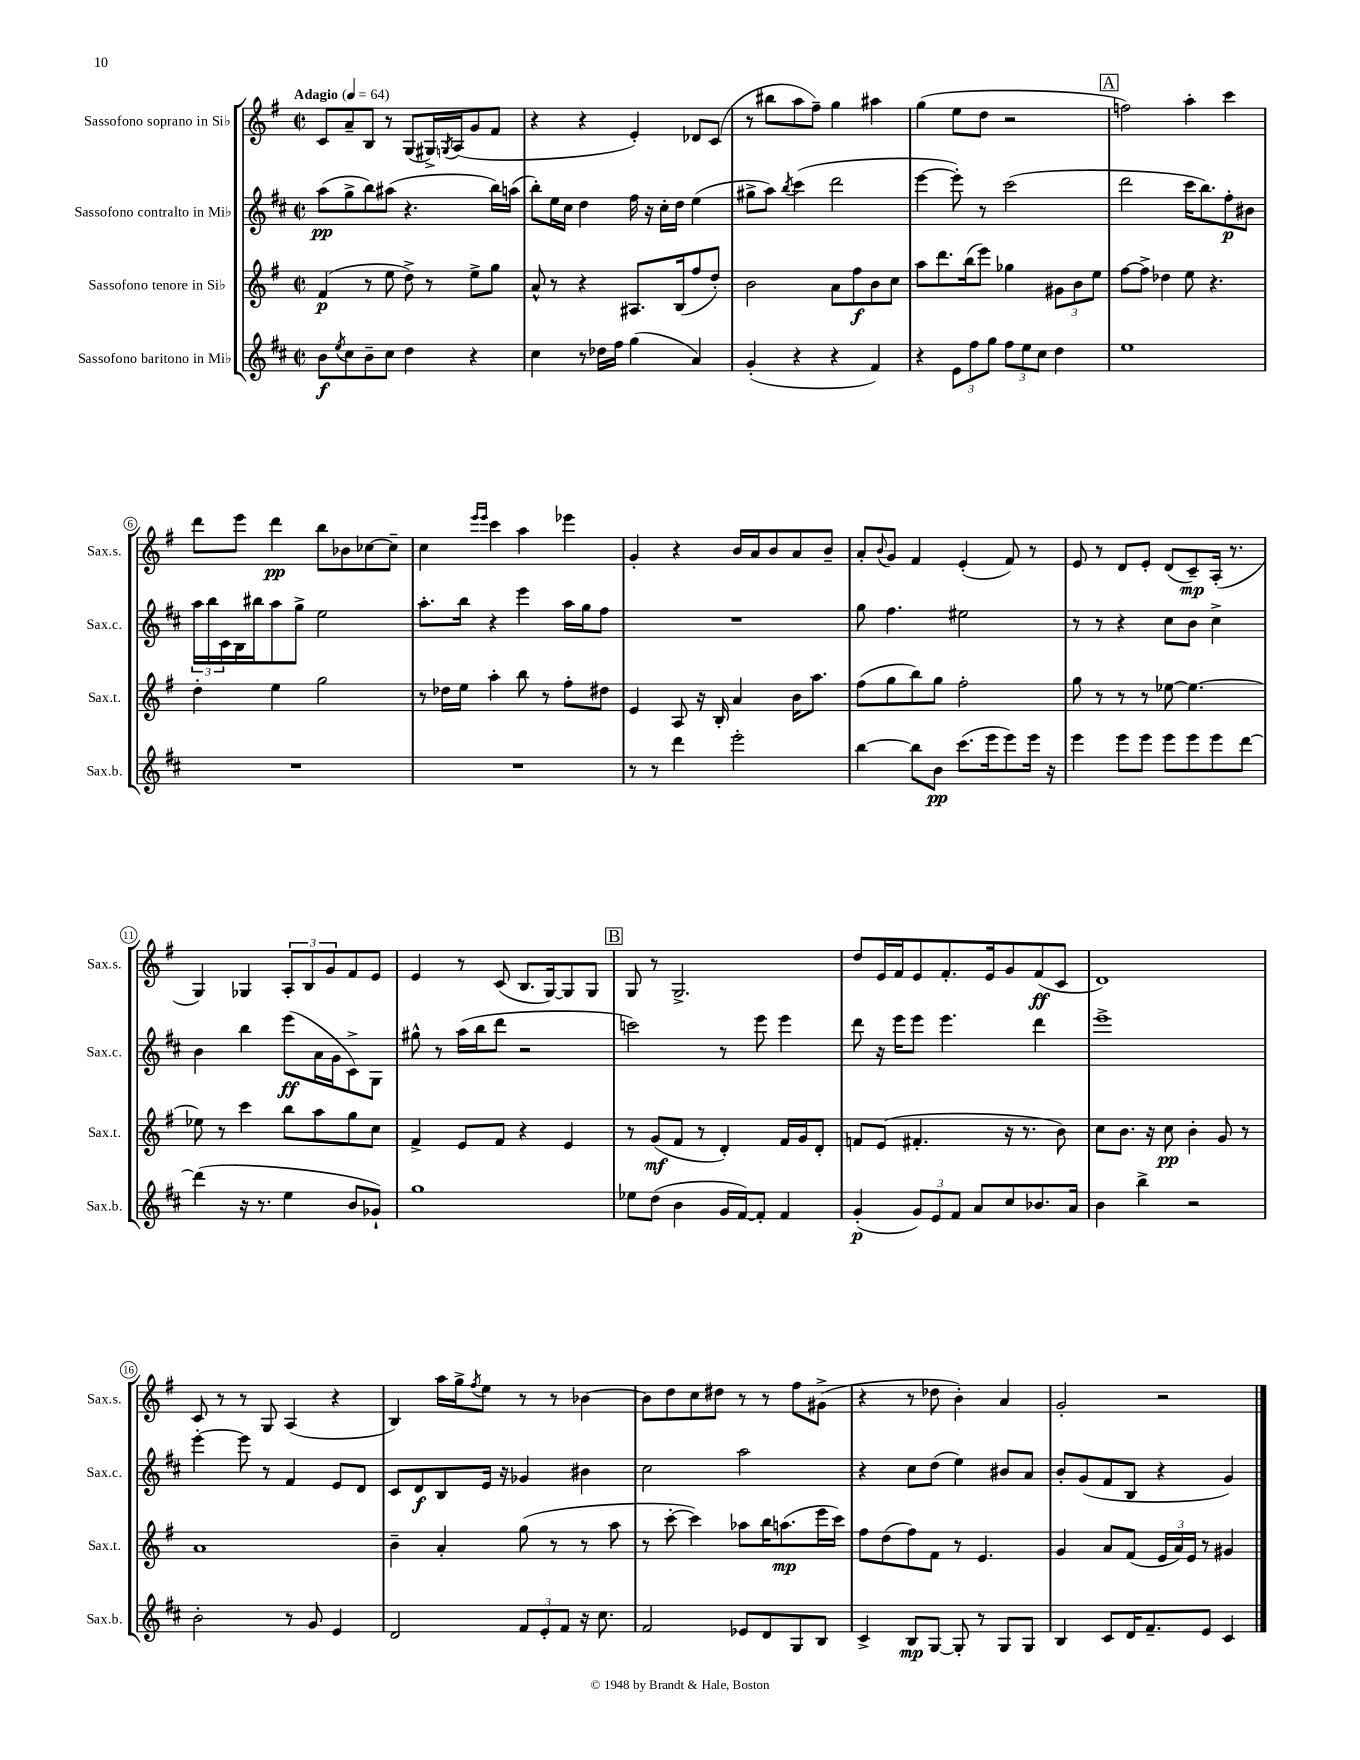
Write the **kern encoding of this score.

**kern	**kern	**kern	**kern
*staff4	*staff3	*staff2	*staff1
*clefG2	*clefG2	*clefG2	*clefG2
*k[f#c#]	*k[f#]	*k[f#c#]	*k[f#]
*M2/2	*M2/2	*M2/2	*M2/2
*met(c|)	*met(c|)	*met(c|)	*met(c|)
*MM64	*MM64	*MM64	*MM64
8b\L	(4f#/	(8aa\L	8c/L
8qee/	.	.	.
8cc#\	.	8gg^\	8a~/
8b~\	8r	8bb\)	8B/J
8cc#\J	8ee\	(8aa#\J	8r
4dd\	8dd^\)	4.r	(8G/L
.	8r	.	16G#^/L)
.	.	.	8qG/
.	.	.	(16A/J
4r	8ee^\L	.	8g/
.	8gg\J	16bb\LL)	8f#/J
.	.	(16aa\JJ	.
=	=	=	=
4cc#\	8a^^/	8bb'\L)	4r
.	8r	16ee\L	.
.	.	16cc#\JJ	.
8r	4r	4dd\	4r
16dd-\LL	.	.	.
16ff#\JJ	.	.	.
(4gg\	8.A#/L	16ff#\	4e'/)
.	.	16r	.
.	.	16cc#'\LL	.
.	(16B/k	16dd\JJ	.
4a/)	8ff#/	(4ee\	8d-/L
.	8dd'/J)	.	(8c/J
=	=	=	=
(4g'/	2b\	8gg#^\L	8r
.	.	8aa\J)	8bb#\L
.	.	8qbb/	.
4r	.	(4ccc#\	8aa\
.	.	.	8ff#~\J)
4r	8a\L	2ddd\	4gg\
.	8ff#\	.	.
4f#/)	8b\	.	4aa#\
.	8cc\J	.	.
=	=	=	=
4r	8aa\L	[4eee\	(4gg\
.	8.ddd\	.	.
12e\L	.	8eee'\])	8ee\L
.	(16bb\k	.	.
12ff#\	.	.	.
.	8eee\J)	8r	8dd\J
12gg\J	.	.	.
12ff#\L	4gg-\	(2ccc#\	2r
12ee\	.	.	.
12cc#\J	.	.	.
4dd\	12g#\L	.	.
.	12b\	.	.
.	12ee\J	.	.
=	=	=	=
1ee	[8ff#\L	2ddd\	2ff\)
.	8ff#^\]J	.	.
.	4dd-\	.	.
.	8ee\	16ccc#\LK	4aa'\
.	.	8.bb\)	.
.	4.r	.	.
.	.	8ff#'\	4ccc\
.	.	8b#\J	.
=	=	=	=
1r	4dd'\	24aa\LL	8ddd\L
.	.	24bb\	.
.	.	24c#\	.
.	.	16B\	8eee\J
.	.	16bb#\J	.
.	4ee\	8aa\	4ddd\
.	.	8gg^\J	.
.	2gg\	2ee\	8bb\L
.	.	.	8b-\
.	.	.	[8cc-\
.	.	.	8cc-~\]J
=	=	=	=
1r	8r	8.aa'\L	4cc\
.	16dd-\LL	.	.
.	16ee\JJ	16bb\Jk	.
.	.	.	16qqeee/LL
.	.	.	16qqeee/JJ
.	4aa'\	4r	4ccc\
.	8bb\	4eee\	4aa\
.	8r	.	.
.	8ff#'\L	16aa\LL	4eee-\
.	.	16gg\J	.
.	8dd#\J	8ff#\J	.
=	=	=	=
8r	4e/	1r	4g'/
8r	.	.	.
4ddd\	8A/	.	4r
.	16r	.	.
.	16B'/	.	.
2eee'\	4a/	.	16b/LL
.	.	.	16a/J
.	.	.	8b/
.	16b\LK	.	8a/
.	8.aa\J	.	.
.	.	.	8b~/J
=	=	=	=
[4bb\	(8ff#\L	8gg\	8a'/L
.	.	.	8qqb/
.	8gg\	4.ff#\	8g/J
8bb\]L	8bb\)	.	4f#/
8b\J	8gg\J	.	.
(8.ccc#\L	2ff#'\	2ee#\	(4e'/
16eee\k	.	.	.
8eee\)	.	.	8f#/)
16eee\Jk	.	.	8r
16r	.	.	.
=	=	=	=
4eee\	8gg\	8r	8e/
.	8r	8r	8r
8eee\L	8r	4r	8d/L
8eee\J	8r	.	8e'/J
8eee\L	[8ee-\	8cc#\L	(8d/L
8eee\	4.ee-\_	8b\J	8c~/)
8eee\	.	4cc#^\	(16A'/Jk
.	.	.	8.r
[8ddd\J	.	.	.
=	=	=	=
(4ddd\]	8ee-\]	4b\	4G/)
.	8r	.	.
16r	4ccc\	4bb\	4G-/
8.r	.	.	.
4ee\	8bb\L	(8eee\L	12A'/L
.	.	.	12B/
.	8aa\	16a\L	.
.	.	.	12g/
.	.	16g\J	.
8b/L	8gg\	8c#^\)	8f#/
8g-`/J)	8cc\J	8G\J	8e/J
=	=	=	=
1gg	4f#^/	8gg#^^\	4e/
.	.	8r	.
.	8e/L	(16aa\LL	8r
.	.	16bb\J	.
.	8f#/J	8ddd\J	(8c/
.	4r	2r	8.B/L
.	.	.	[16G/k)
.	4e/	.	8G/]
.	.	.	8G/J
=	=	=	=
8ee-\L	8r	2ccc\)	8G/
(8dd\J	(8g/L	.	8r
4b\	8f#/J	.	2.G^/
.	8r	.	.
16g/LL	4d'/)	8r	.
[16f#/J)	.	.	.
8f#'/]J	.	8eee\	.
4f#/	16f#/LL	4eee\	.
.	16g/J	.	.
.	8d'/J	.	.
=	=	=	=
(4g'/	8f/L	8ddd\	8dd/L
.	(8e/J	16r	16e/L
.	.	16eee\LK	16f#/J
12g/L)	4.f#'/	8eee\J	8e/
12e/	.	.	.
.	.	4.eee\	8.f#'/
12f#/J	.	.	.
8a/L	.	.	.
.	.	.	16e/k
8cc#/	16r	.	8g/
.	8.r	.	.
8.b-/	.	4ddd\	(8f#/
.	8b\)	.	8c/J
16a/Jk	.	.	.
=	=	=	=
4b\	8cc\L	1eee^	1d)
.	8.b\J	.	.
4bb^\	.	.	.
.	16r	.	.
.	8cc\	.	.
2r	4b'\	.	.
.	8g/	.	.
.	8r	.	.
=	=	=	=
2b'\	1a	[4eee'\	8c/
.	.	.	8r
.	.	8eee\]	8r
.	.	8r	8G/
8r	.	4f#/	(4A/
8g/	.	.	.
4e/	.	8e/L	4r
.	.	8d/J	.
=	=	=	=
2d/	4b~\	8c#/L	4B/)
.	.	8d/	.
.	4a'/	8B/	16aa\LL
.	.	.	16gg^\J
.	.	.	8qff#/
.	.	16e/Jk	8ee\J
.	.	16r	.
12f#/L	(8gg\	4g-/	8r
12e'/	.	.	.
.	8r	.	8r
12f#/J	.	.	.
16r	8r	4b#\	[4b-\
8.cc#\	.	.	.
.	8aa\	.	.
=	=	=	=
2f#/	8r	2cc#\	8b-\]L
.	[8ccc'\	.	8dd\
.	4ccc\])	.	8cc\
.	.	.	8dd#\J
8e-/L	8aa-\L	2aa\	8r
8d/	16bb\K	.	8r
.	(8.aa\	.	.
8G/	.	.	8ff#\L
8B/J	16eee\L	.	(8g#^\J
.	16ccc\JJ)	.	.
=	=	=	=
4c#^/	8ff#\L	4r	4r
.	(8dd\	.	.
8B/L	8ff#\)	8cc#\L	8r
[8G/J	8f#\J	(8dd\J	8dd-\
8G'/]	8r	4ee\)	4b'\)
8r	4.e/	.	.
8G/L	.	8b#/L	4a/
8G/J	.	8a/J	.
=	=	=	=
4B/	4g/	8b'/L	2g'/
.	.	(8g/	.
8c#/L	8a/L	8f#/	.
16d/K	(8f#/J	8B/J	.
8.f#~/	.	.	.
.	24e/LL	4r	2r
.	24a/)	.	.
.	24e/JJ	.	.
8e/J	8r	.	.
4c#/	4g#/	4g/)	.
==	==	==	==
*-	*-	*-	*-
